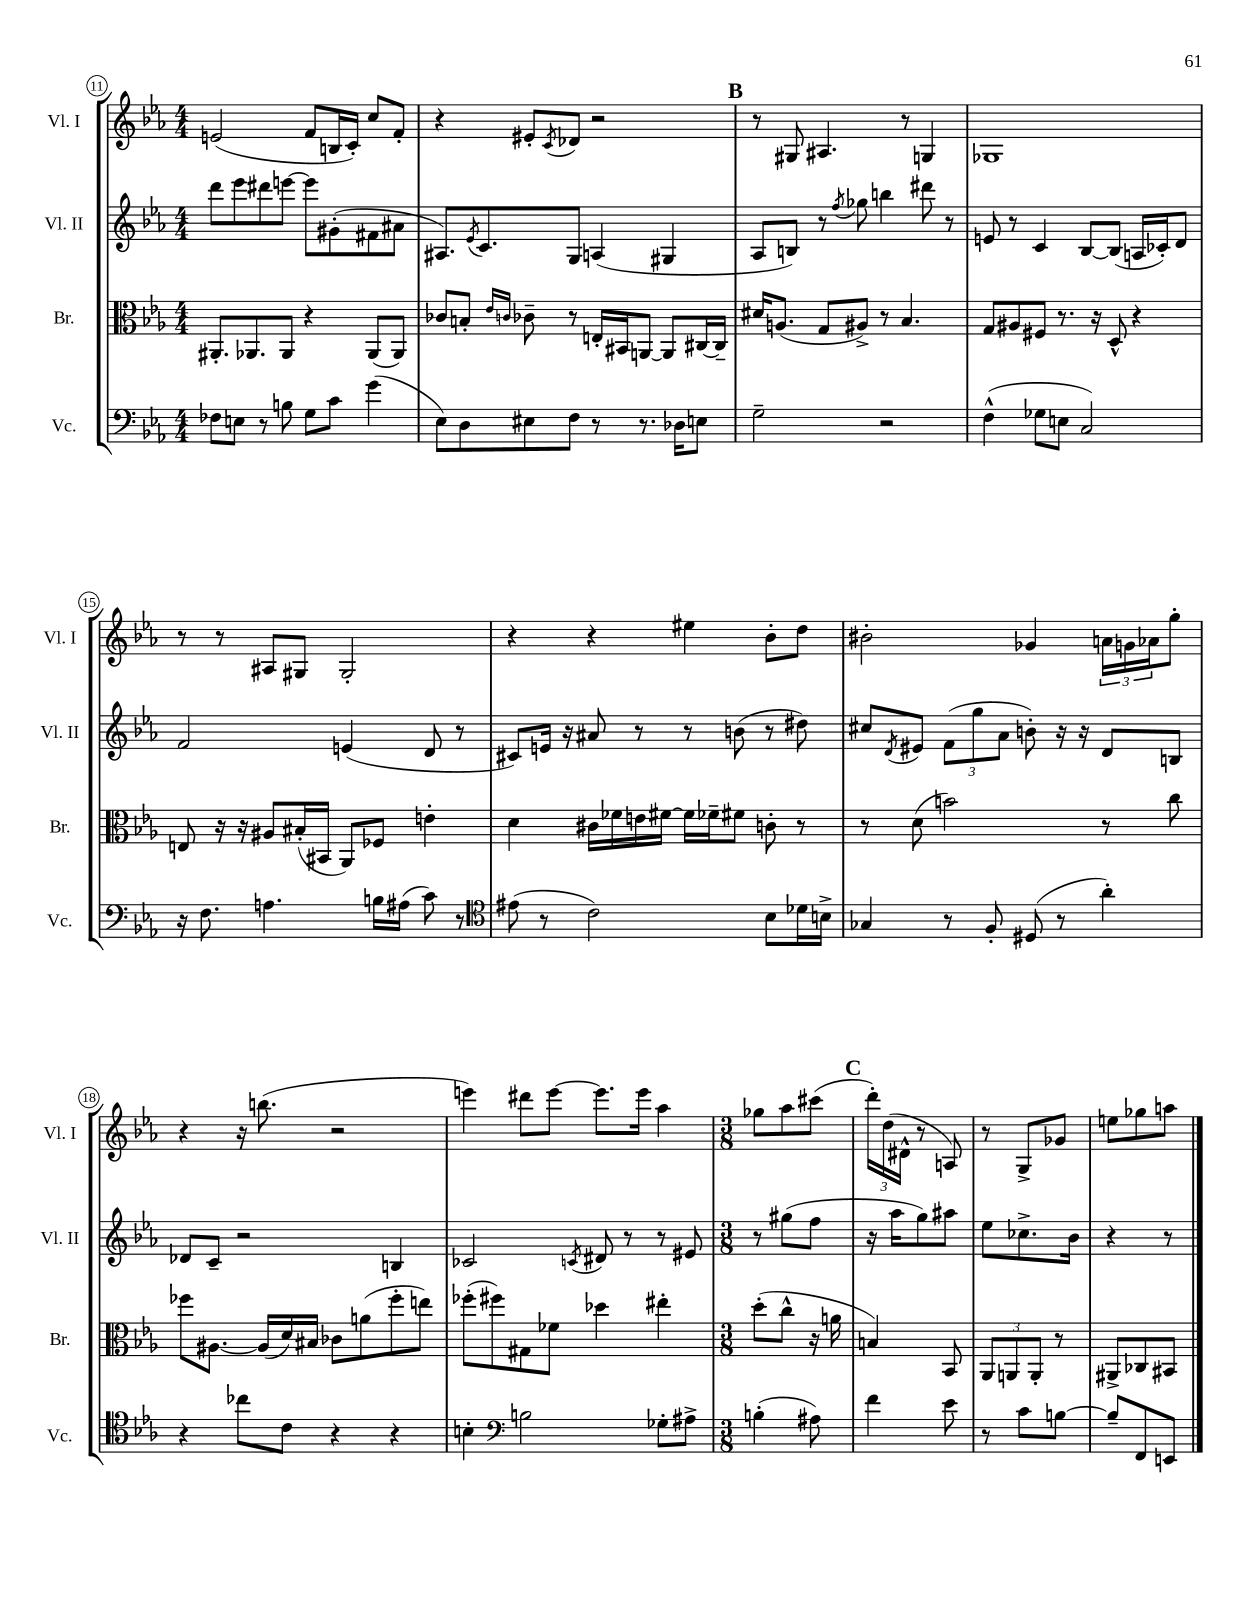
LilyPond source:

<<
\new StaffGroup <<
\new Staff = "s0" \with { instrumentName = "Vl. I" shortInstrumentName = "Vl. I" } {
    \clef treble \key ees \major \numericTimeSignature \time 4/4
    e'2( f'8 b16 c'16-.) c''8 f'8-. |
    r4 eis'8-. \acciaccatura { c'8 } des'8 r2 |
    \mark \markup { \bold "B" } r8 gis8 ais4. r8 g4 |
    ges1 |
    r8 r8 ais8 gis8 gis2-. |
    r4 r4 eis''4 bes'8-. d''8 |
    bis'2-. ges'4 \tuplet 3/2 { a'16 g'16 aes'16 } g''8-. |
    r4 r16 b''8.( r2 |
    e'''4) dis'''8 e'''8~ e'''8. e'''16 aes''4 |
    \numericTimeSignature \time 3/8 ges''8 aes''8 cis'''8( |
    \mark \markup { \bold "C" } \tuplet 3/2 { d'''16-.) d''16( dis'16-^ } r8 a8) |
    r8 g8-> ges'8 |
    e''8 ges''8 a''8 \bar "|." |
}
\new Staff = "s1" \with { instrumentName = "Vl. II" shortInstrumentName = "Vl. II" } {
    \clef treble \key ees \major \numericTimeSignature \time 4/4
    d'''8 ees'''8 dis'''8 e'''8~ e'''8 gis'8-.( fis'8 ais'8 |
    ais8.) \acciaccatura { ees'8 } c'8. g8 a4( gis4 |
    \mark \markup { \bold "B" } aes8 b8) r8 \acciaccatura { f''8 } ges''8 b''4 dis'''8 r8 |
    e'8 r8 c'4 bes8~ bes8( a16 ces'16-.) d'8 |
    f'2 e'4( d'8 r8 |
    cis'8) e'16 r16 ais'8 r8 r8 b'8( r8 dis''8) |
    cis''8 \acciaccatura { d'8 } eis'8 \tuplet 3/2 { f'8( g''8 aes'8 } b'8-.) r16 r16 d'8 b8 |
    des'8 c'8-- r2 b4 |
    ces'2 \acciaccatura { c'8 } dis'8 r8 r8 eis'8 |
    \numericTimeSignature \time 3/8 r8 gis''8( f''8 |
    \mark \markup { \bold "C" } r16 aes''16 g''8) ais''8 |
    ees''8 ces''8.-> bes'16 |
    r4 r8 \bar "|." |
}
\new Staff = "s2" \with { instrumentName = "Br." shortInstrumentName = "Br." } {
    \clef alto \key ees \major \numericTimeSignature \time 4/4
    ais,8.-. aes,8. aes,8 r4 aes,8( aes,8) |
    ces'8 b8-. \grace { ees'16 c'16 } ces'8-- r8 e16-. bis,16 a,8~ a,8 cis16~ cis16-- |
    \mark \markup { \bold "B" } dis'16 a8.( g8 ais8->) r8 bes4. |
    g8 ais8 fis8 r8. r16 d8-^ r4 |
    e8 r16 r16 ais8 bis16-.( bis,16 aes,8) fes8 e'4-. |
    d'4 cis'16 fes'16 e'16 fis'16~ fis'16 fes'16-- fis'8 c'8-. r8 |
    r8 d'8( b'2) r8 c''8 |
    fes''8 ais8.~ ais16( d'16) bis16 ces'8 a'8( fes''8-. e''8) |
    fes''8-.( fis''8) gis8 fes'8 des''4 eis''4-. |
    \numericTimeSignature \time 3/8 d''8-.( c''8-^ r16 a'16 |
    \mark \markup { \bold "C" } b4) bes,8 |
    \tuplet 3/2 { aes,8 a,8 a,8-. } r8 |
    ais,8-> ces8 bis,8 \bar "|." |
}
\new Staff = "s3" \with { instrumentName = "Vc." shortInstrumentName = "Vc." } {
    \clef bass \key ees \major \numericTimeSignature \time 4/4
    fes8 e8 r8 b8 g8 c'8 g'4( |
    ees8) d8 eis8 f8 r8 r8. des16 e8 |
    \mark \markup { \bold "B" } g2-- r2 |
    f4-^( ges8 e8 c2) |
    r16 f8. a4. b16 ais16( c'8) r8 |
    \clef tenor eis'8( r8 c'2) bes8 des'16 b16-> |
    ges4 r8 f8-. dis8( r8 aes'4-.) |
    r4 ces''8 c'8 r4 r4 |
    b4-. \clef bass b2 ges8-. ais8-> |
    \numericTimeSignature \time 3/8 b4-.( ais8) |
    \mark \markup { \bold "C" } f'4 ees'8 |
    r8 c'8 b8~ |
    b8-- f,8 e,8 \bar "|." |
}
>>
>>
\layout { \context { \Score currentBarNumber = #11 \override BarNumber.stencil = #(make-stencil-circler 0.1 0.3 ly:text-interface::print) } }
